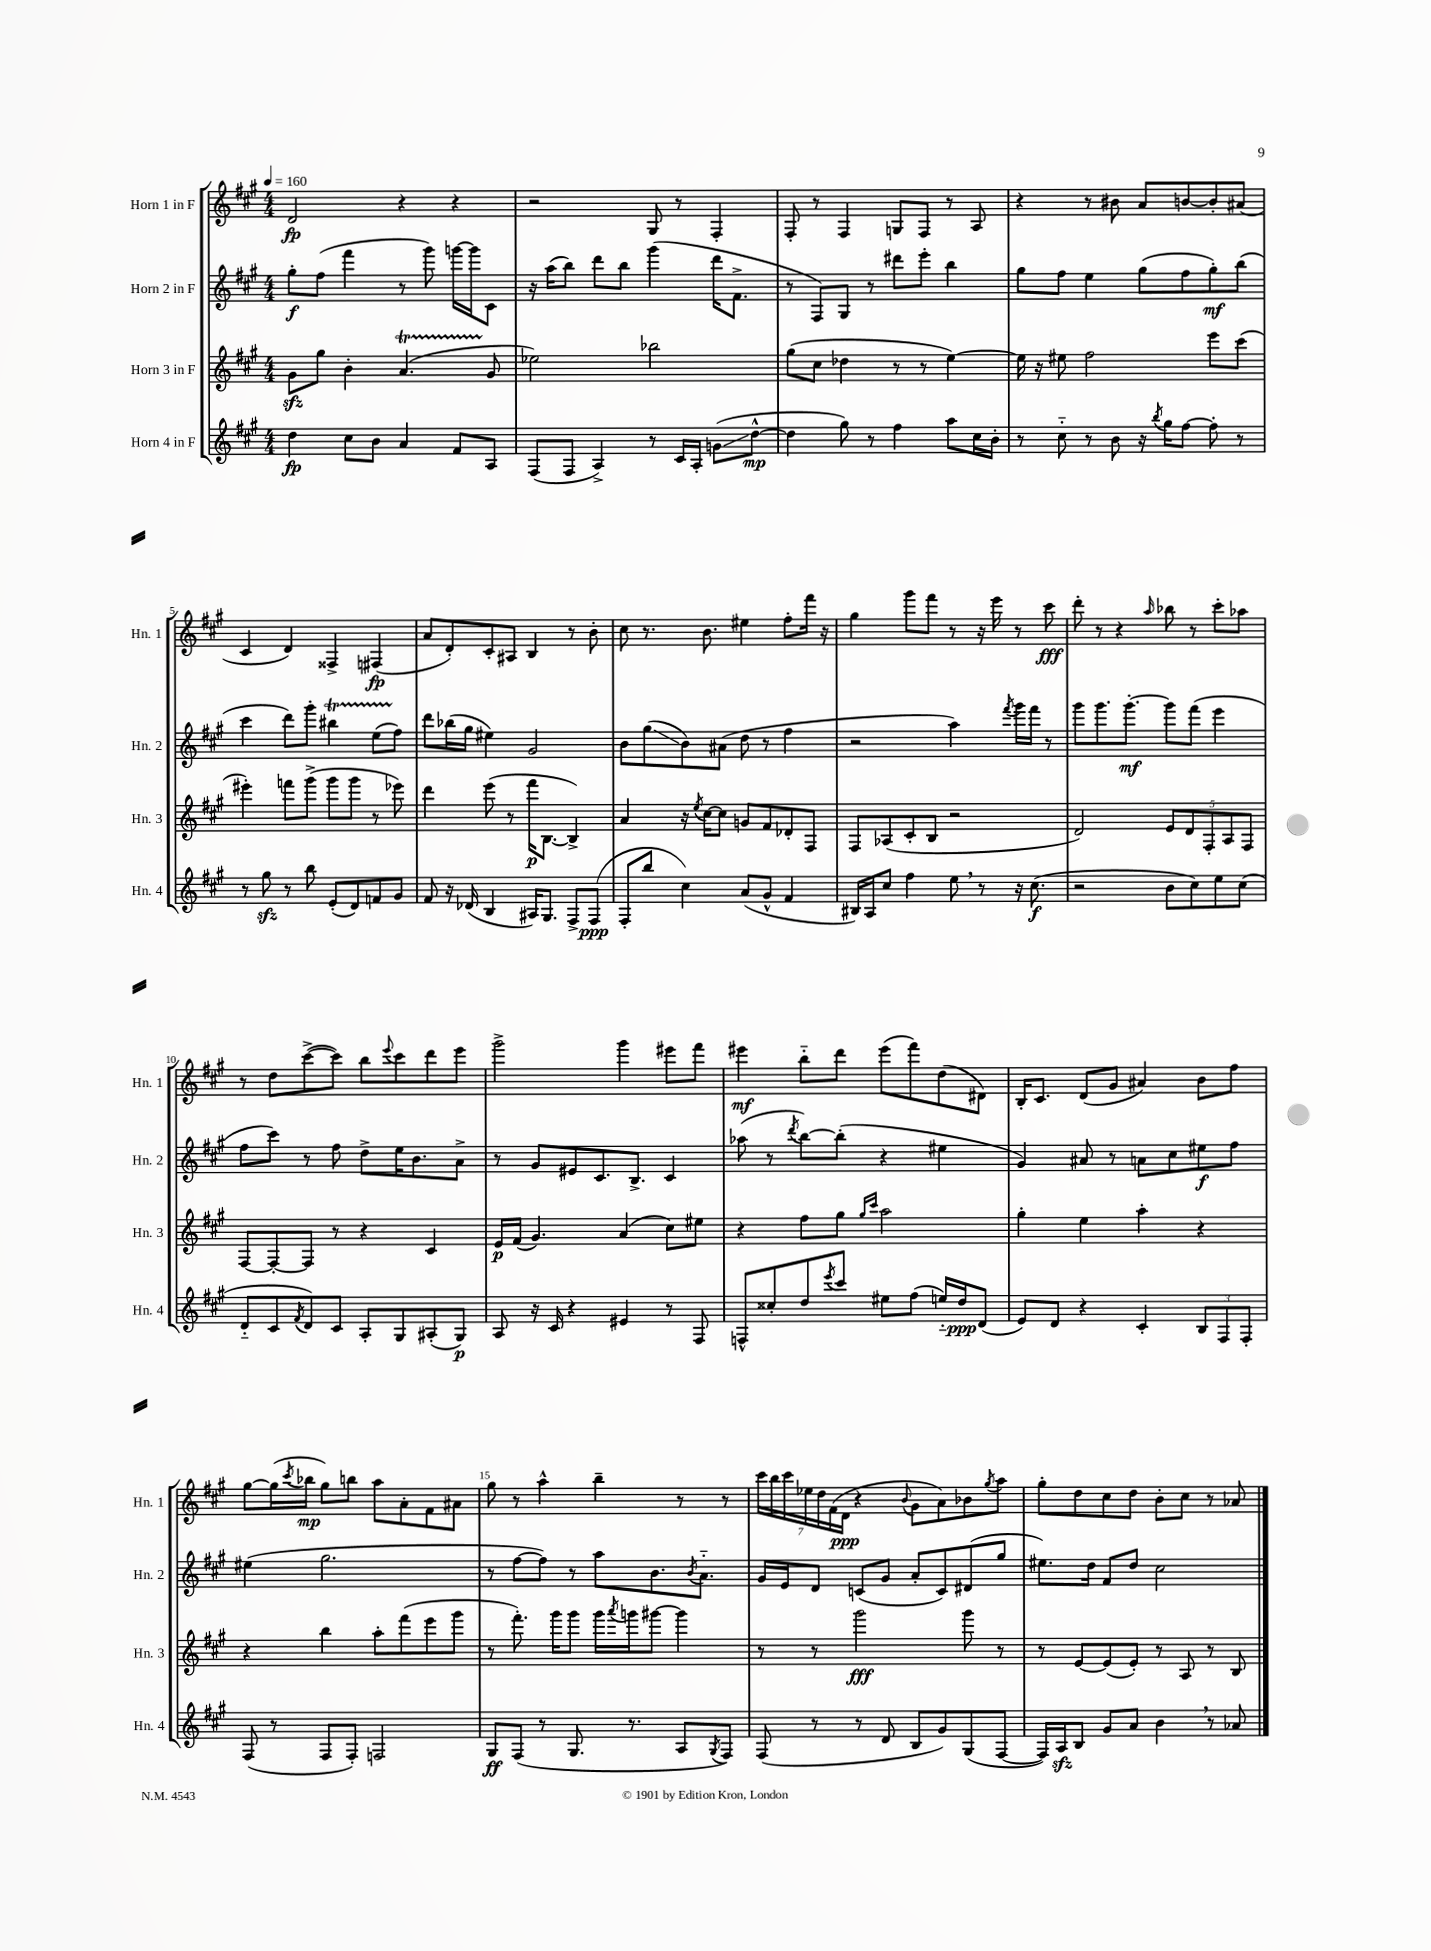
<<
\new StaffGroup <<
\new Staff = "s0" \with { instrumentName = "Horn 1 in F" shortInstrumentName = "Hn. 1" } {
    \clef treble \key a \major \numericTimeSignature \time 4/4 \tempo 4 = 160
    d'2\fp r4 r4 |
    r2 gis8 r8 fis4-. |
    fis8-. r8 fis4 g8 fis8 r8 a8 |
    r4 r8 bis'8 a'8 b'8~ b'8-. ais'8( |
    cis'4 d'4) fisis4-> fis4\fp( |
    a'8 d'8-.) cis'8-. ais8 b4 r8 b'8-. |
    cis''8 r8. b'8. eis''4 fis''8-. fis'''16 r16 |
    gis''4 gis'''8 fis'''8 r8 r16 e'''16 r8 cis'''8\fff |
    d'''8-. r8 r4 \grace { a''16 } bes''8 r8 cis'''8-. aes''8 |
    r8 d''8 cis'''8~->( cis'''8) b''8 \appoggiatura { e'''8 } cis'''8 d'''8 e'''8 |
    gis'''2-> gis'''4 eis'''8 fis'''8 |
    eis'''4\mf b''8-_ d'''8 eis'''8( fis'''8) d''8( dis'8) |
    b16-. cis'8. d'8( gis'8 ais'4) b'8 fis''8 |
    gis''8~ gis''16( \acciaccatura { cis'''8 } bes''16\mp gis''8) b''8 a''8 a'8-. fis'8 ais'8 |
    gis''8 r8 a''4-^ b''4-- r8 r8 |
    \tuplet 7/4 { cis'''16 b''16 cis'''16 ees''16 d''16 fis'16( d'16\ppp } r4 \appoggiatura { b'8 } gis'8 a'8) bes'8 \acciaccatura { gis''8 } a''8 |
    gis''8-. d''8 cis''8 d''8 b'8-. cis''8 r8 aes'8 \bar "|." |
}
\new Staff = "s1" \with { instrumentName = "Horn 2 in F" shortInstrumentName = "Hn. 2" } {
    \clef treble \key a \major \numericTimeSignature \time 4/4
    gis''8-.\f fis''8( fis'''4 r8 gis'''8) g'''16~ g'''16 cis'8 |
    r16 a''16( b''8) d'''8 b''8 gis'''4( d'''16 fis'8.-> |
    r8 fis8) gis8 r8 dis'''8 e'''8-. b''4 |
    gis''8 fis''8 e''4 gis''8( fis''8 gis''8-.\mf) b''8( |
    cis'''4 d'''8) gis'''8-. bis''4\startTrillSpan e''8( fis''8\stopTrillSpan) |
    d'''8 bes''16( gis''16 eis''4) gis'2 |
    b'8 gis''8\glissando( b'8) ais'8( d''8 r8 fis''4 |
    r2 a''4) \acciaccatura { fis'''8 } gis'''16 fis'''16 r8 |
    gis'''8 gis'''8. gis'''8.~-.\mf gis'''8 fis'''8( e'''4 |
    fis''8 cis'''8) r8 fis''8 d''8-> e''16 b'8. a'8-> |
    r8 gis'8 eis'8 cis'8. b8.-> cis'4 |
    aes''8( r8 \acciaccatura { d'''8 } b''8~) b''8-.( r4 eis''4 |
    gis'4) ais'8 r8 a'8 cis''8 eis''8\f fis''8 |
    eis''4( gis''2. |
    r8 fis''8~ fis''8) r8 a''8 b'8. \acciaccatura { b'8 } a'8.-_ |
    gis'16 e'16 d'8 c'8( gis'8 a'8-. c'8) dis'8( gis''8 |
    eis''8.) d''16 fis'8 d''8 cis''2 \bar "|." |
}
\new Staff = "s2" \with { instrumentName = "Horn 3 in F" shortInstrumentName = "Hn. 3" } {
    \clef treble \key a \major \numericTimeSignature \time 4/4
    gis'8\sfz gis''8 b'4-. a'4.\startTrillSpan( gis'8\stopTrillSpan |
    ees''2) bes''2 |
    gis''8( cis''8 des''4 r8 r8 e''4~) |
    e''16 r16 eis''8 fis''2 e'''8 cis'''8( |
    eis'''4-.) f'''8 gis'''8->( gis'''8 gis'''8 r8 ees'''8) |
    d'''4 e'''8( r8 fis'''16\p b8.~ b4->) |
    a'4 r16 \acciaccatura { e''8 } cis''16~ cis''8 g'8 fis'8 des'8-. fis8 |
    fis8 aes8( cis'8-. b8 r2 |
    d'2) \tuplet 5/4 { e'8 d'8 fis8-. a8 fis8 } |
    fis8~ fis8~-. fis8 r8 r4 cis'4 |
    e'16\p fis'16( gis'4.) a'4( cis''8) eis''8 |
    r4 fis''8 gis''8 \grace { gis''16 cis'''16 } a''2 |
    gis''4-. e''4 a''4-. r4 |
    r4 b''4 a''8-. fis'''8( e'''8 gis'''8 |
    r8 fis'''8.-.) gis'''16 gis'''8 gis'''16 \acciaccatura { a'''8 } g'''16 gis'''8~ gis'''4 |
    r8 r8 gis'''2\fff gis'''8 r8 |
    r8 e'8~ e'8( e'8-.) r8 a8 r8 b8 \bar "|." |
}
\new Staff = "s3" \with { instrumentName = "Horn 4 in F" shortInstrumentName = "Hn. 4" } {
    \clef treble \key a \major \numericTimeSignature \time 4/4
    d''4\fp cis''8 b'8 a'4 fis'8 a8 |
    fis8( fis8 a4->) r8 cis'16 a16-. g'8\glissando( d''8~-^\mp |
    d''4 gis''8) r8 fis''4 a''8 cis''16 b'16-. |
    r8 cis''8-_ r8 b'8 r16 \acciaccatura { b''8 } gis''16 fis''8~ fis''8-. r8 |
    r8 gis''8\sfz r8 b''8 e'8-.( d'8) f'8 gis'8 |
    fis'8 r16 des'16( b4 ais16) gis8. fis8-> fis8\ppp( |
    fis8-. b''8 cis''4) a'8( gis'8-^ fis'4 |
    bis16) a16 cis''8 fis''4 e''8 \breathe r8 r16 cis''8.\f( |
    r2 b'8 cis''8) e''8 cis''8( |
    d'8-_ cis'8 \acciaccatura { fis'8 } d'8) cis'8 a8-. gis8 ais8-.( gis8\p) |
    a8 r16 cis'16 r4 eis'4 r8 fis8 |
    f8-^ cisis''8-. d''8 \acciaccatura { e'''8 } cis'''8 eis''8 fis''8( e''16-_) d''16\ppp d'8( |
    e'8) d'8 r4 cis'4-. \tuplet 3/2 { b8 fis8 fis8-. } |
    fis8( r8 fis8 fis8-.) f2 |
    gis8\ff fis8( r8 gis8. r8. a8 \acciaccatura { gis8 } fis8) |
    fis8( r8 r8 d'8 b8 gis'8) gis8( fis8~ |
    fis16) a16\sfz b8 gis'8 a'8 b'4 \breathe r8 aes'8 \bar "|." |
}
>>
>>
\layout { \context { \Score \override BarNumber.break-visibility = ##(#f #t #t) barNumberVisibility = #(every-nth-bar-number-visible 5) } }
